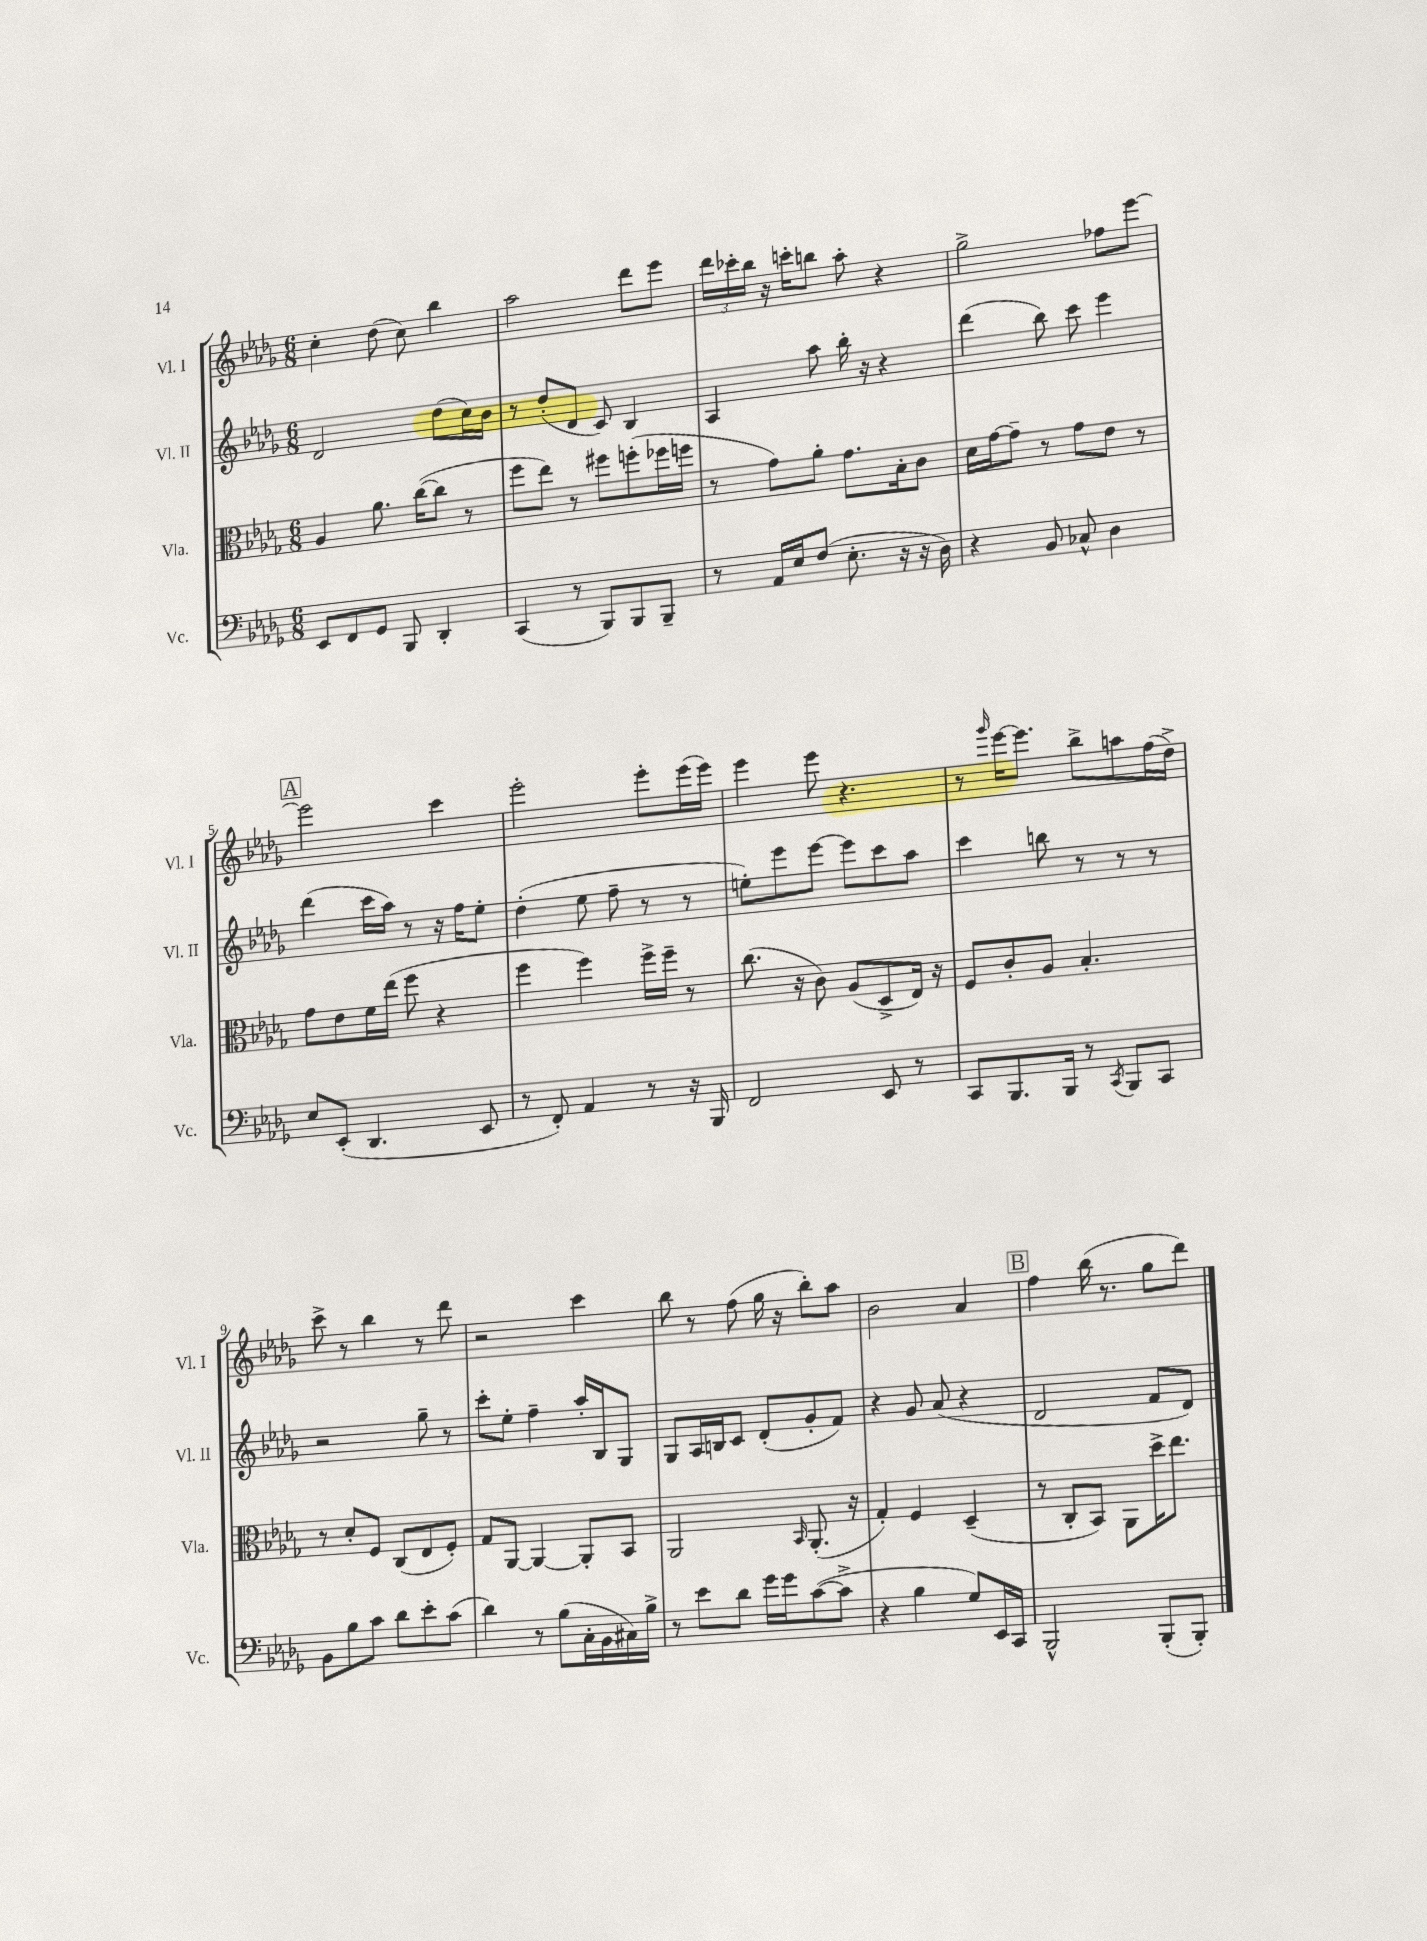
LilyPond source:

<<
\new StaffGroup <<
\new Staff = "s0" \with { instrumentName = "Vl. I" shortInstrumentName = "Vl. I" } {
    \clef treble \key des \major \numericTimeSignature \time 6/8
    \autoBeamOff c''4-. des''8( c''8) bes''4 |
    aes''2 des'''8[ ees'''8] |
    \tuplet 3/2 { des'''16[ ces'''16-. bes''16] } r16 c'''16[-. b''8] aes''8-. r4 |
    ges''2-> fes''8[ ees'''8]~ |
    \mark \markup { \box "A" } ees'''2 c'''4 |
    ees'''2-. ees'''8[-. ees'''16( ees'''16]) |
    ees'''4 ees'''8 r4. |
    r8 \grace { ges'''16 } ees'''16[~ ees'''8.] bes''8[-> a''8 f''16( des''16]->) |
    c'''8-> r8 bes''4 r8 des'''8 |
    r2 c'''4 |
    bes''8 r8 f''8( ges''16 r16 bes''8[-.) aes''8] |
    bes'2 aes'4 |
    \mark \markup { \box "B" } f''4 bes''16( r8. ges''8[ des'''8]) \bar "|." |
}
\new Staff = "s1" \with { instrumentName = "Vl. II" shortInstrumentName = "Vl. II" } {
    \clef treble \key des \major \numericTimeSignature \time 6/8
    \autoBeamOff des'2 des''8[( c''16) bes'16] |
    r8 des''8[-.( des'8] c'8) bes4 |
    aes4 aes''8 bes''16-. r16 r4 |
    des'''4( bes''8) c'''8 ees'''4 |
    \mark \markup { \box "A" } des'''4( c'''16[ aes''16]) r8 r16 f''16[ ees''8]-. |
    des''4-.( ees''8 f''8-- r8 r8 |
    e''8[-.) ees'''8 ees'''8]~ ees'''8[ c'''8 aes''8] |
    c'''4 b''8 r8 r8 r8 |
    r2 ges''8-- r8 |
    c'''8[-. ees''8]-. f''4-- aes''16[-. bes16 ges8] |
    ges8[ aes16 b16 c'8] des'8[-.( ges'8-. f'8]) |
    r4 ges'8 aes'8( r4 |
    \mark \markup { \box "B" } des'2 f'8[ des'8]) \bar "|." |
}
\new Staff = "s2" \with { instrumentName = "Vla." shortInstrumentName = "Vla." } {
    \clef alto \key des \major \numericTimeSignature \time 6/8
    \autoBeamOff aes4 aes'8. c''16[~( c''8] r8 |
    f''8[ ees''8]) r8 fis''8[ f''8-.( fes''16 f''16] |
    r8 ges'8[) aes'8]-. ges'8.[ bes16-. c'8] |
    des'16[ ges'16~ ges'8]-- r8 ges'8[ ees'8] r8 |
    \mark \markup { \box "A" } ges'8[ ees'8 f'16 ees''16]( f''8 r4 |
    f''4 f''4) f''16[-> f''16]-- r8 |
    c''8.( r16 c'8) aes8[( des8-> ees16]) r16 |
    f8[ c'8-. aes8] bes4.-. |
    r8 des'8[-. f8] c8[( ees8 f8]-.) |
    ges8[ aes,8]~ aes,4~ aes,8[-. bes,8] |
    aes,2 \grace { bes,16 } aes,8.-.( r16 |
    ges4-.) f4 des4--( |
    \mark \markup { \box "B" } r8 c8[-. bes,8]) aes,8[ des''16-> ees''8.] \bar "|." |
}
\new Staff = "s3" \with { instrumentName = "Vc." shortInstrumentName = "Vc." } {
    \clef bass \key des \major \numericTimeSignature \time 6/8
    \autoBeamOff ees,8[ f,8 ges,8] bes,,8 des,4-. |
    c,4( r8 bes,,8[) bes,,8 bes,,8]-- |
    r8 aes,16[ ees16 f8]( ees8.-. r16 r16 des16) |
    r4 bes,8 ces8-^ des4 |
    \mark \markup { \box "A" } ees8[ ees,8]-.( des,4. ees,8 |
    r8 f,8-.) aes,4 r8 r16 bes,,16 |
    f,2 ees,8 r8 |
    c,8[ bes,,8. bes,,16] r8 \acciaccatura { c,8 } bes,,8[ c,8] |
    bes,8[ bes8 c'8] des'8[ ees'8-. c'8]( |
    des'4) r8 bes8[( c16-. bes,16 cis16) bes16]-> |
    r8 ees'8[ des'8] ges'16[ ges'16 c'8~( c'8]-> |
    r4 bes4 ges8[) ees,16 c,16] |
    \mark \markup { \box "B" } bes,,2-^ bes,,8[-.( bes,,8]-.) \bar "|." |
}
>>
>>
